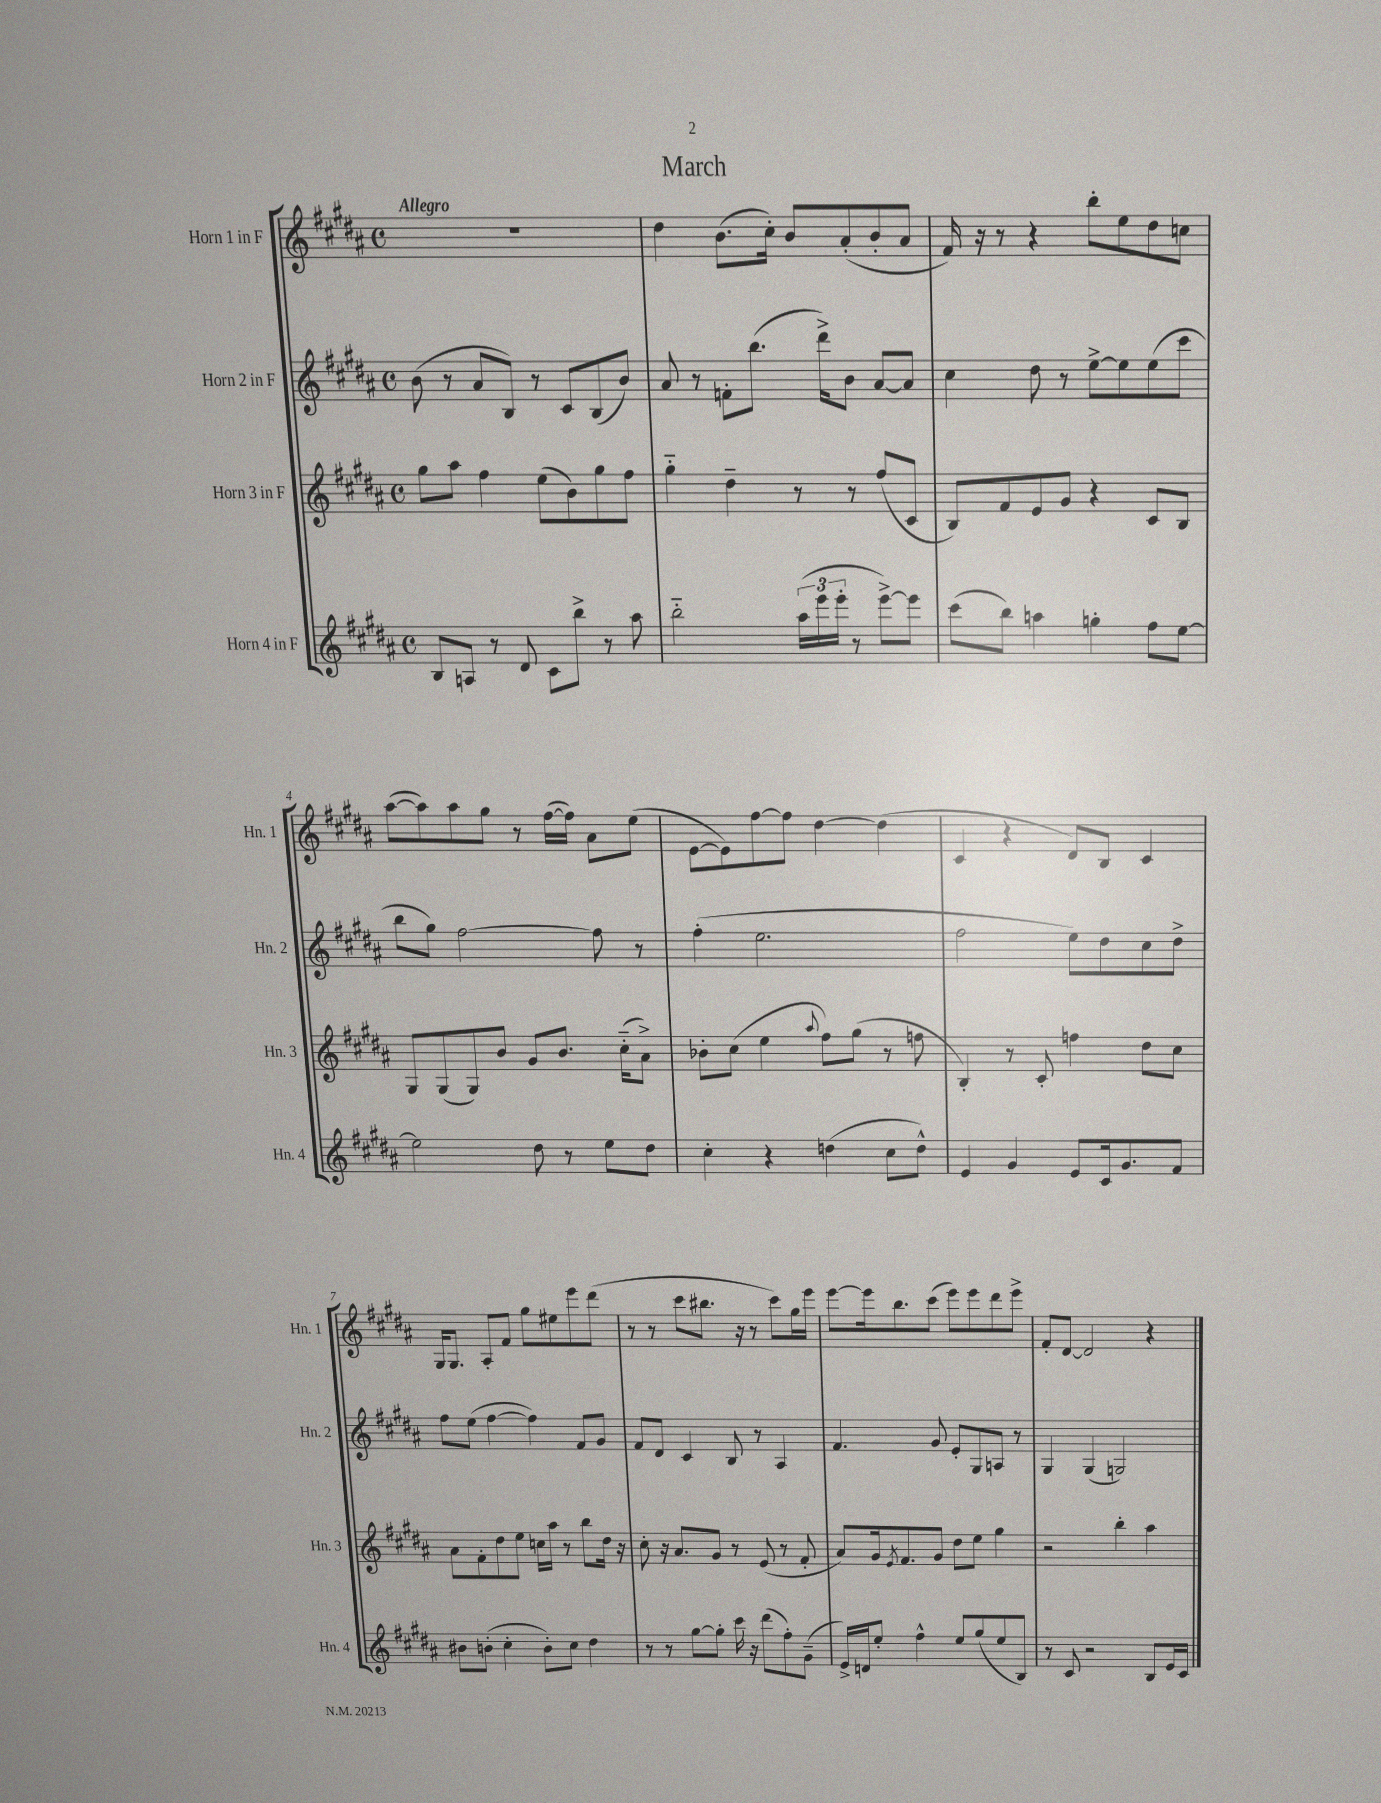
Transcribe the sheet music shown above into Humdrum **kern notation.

**kern	**kern	**kern	**kern
*part4	*part3	*part2	*part1
*staff4	*staff3	*staff2	*staff1
*I"Horn 4 in F	*I"Horn 3 in F	*I"Horn 2 in F	*I"Horn 1 in F
*I'Hn. 4	*I'Hn. 3	*I'Hn. 2	*I'Hn. 1
*clefG2	*clefG2	*clefG2	*clefG2
*k[f#c#g#d#a#]	*k[f#c#g#d#a#]	*k[f#c#g#d#a#]	*k[f#c#g#d#a#]
*M4/4	*M4/4	*M4/4	*M4/4
*met(c)	*met(c)	*met(c)	*met(c)
=1	=1	=1	=1
!	!	!	!LO:TX:a:B:t=Allegro
8B/L	8gg#\L	(8b\	1r
8An/J	8aa#\J	8r	.
8r	4ff#\	8a#/L	.
8d#/	.	8B/J)	.
8c#\L	(8ee\L	8r	.
8bb^\J	8b\)	8c#/L	.
8r	8gg#\	(8B/	.
8aa#\	8ff#\J	8b/J)	.
=2	=2	=2	=2
2bb\	4gg#\	8a#/	4dd#\
.	.	8r	.
.	4dd#~\	8fn'\L	(8.b\L
.	.	(8.bb\J	.
.	.	.	16cc#'\Jk)
(24aa#\LL	8r	.	8b/L
24eee\	.	.	.
.	.	16ddd#^\KL)	.
24eee'\JJ	.	.	.
8r	8r	8b\J	(8a#'/
[8eee^\L)	(8ff#/L	[8a#/L	8b'/
8eee\J]	8c#/J	8a#/J]	8a#/J
=3	=3	=3	=3
(8ccc#\L	8B/L)	4cc#\	16f#/)
.	.	.	16r
8bb\J)	8f#/	.	8r
4aan\	8e/	8dd#\	4r
.	8g#/J	8r	.
4ggn'\	4r	[8ee^\L	8bb'\L
.	.	8ee\]	8ee\
8ff#\L	8c#/L	(8ee\	8dd#\
[8ee\J	8B/J	8ccc#\J	8ccn\J
!!LO:LB:g=z
=4	=4	=4	=4
2ee\]	8G#/L	8bb\L	([8aa#\L
.	(8G#/	8gg#\J)	8aa#\])
.	8G#/)	[2ff#\	8aa#\
.	8b/J	.	8gg#\J
8dd#\	8g#/L	.	8r
8r	8.b/J	.	([16ff#\LL
.	.	.	16ff#\JJ])
8ee\L	.	8ff#\]	8a#\L
.	(16cc#\KL	.	.
8dd#\J	8a#^\J)	8r	(8ee\J
=5	=5	=5	=5
4cc#'\	8b-X'\L	(4ff#'\	[8e\L
.	(8cc#\J	.	8e\])
4r	4ee\	2.ee\	[8ff#\
.	.	.	8ff#\J]
.	8qqaa#/	.	.
(4ddn\	8ff#\L)	.	[4dd#\
.	(8gg#\J	.	.
8cc#\L	8r	.	(4dd#\]
8dd^^\J)	8ffn\	.	.
=6	=6	=6	=6
4e/	4B'/)	2ff#\	4c#/
4g#/	8r	.	4r
.	8c#'/	.	.
8e/L	4ffn\	8ee\L)	8d#/L)
16c#/k	.	8dd#\	8B/J
8.g#/	.	.	.
.	8dd#\L	8cc#\	4c#/
8f#/J	8cc#\J	8dd#^\J	.
!!LO:LB:g=z
=7	=7	=7	=7
8b#X\L	8a#\L	8ff#\L	16G#/KL
.	.	.	8.G#/J
(8bn'\J	8f#'\	(8ee\J	.
4cc#'\	8dd#\	[4ff#\	8A#'/L
.	8ee\J	.	8f#/J
8b'\L)	16ccn\LL	4ff#\])	8gg#\L
.	16aa#\JJ	.	.
8cc#\J	8r	.	8ee#X\
4dd#\	8bb\L	8f#/L	8eee\
.	16dd#\Jk	8g#/J	(8ddd#\J
.	16r	.	.
=8	=8	=8	=8
8r	8cc#'\	8f#/L	8r
8r	16r	8d#/J	8r
.	8.a#/L	.	.
[8gg#\L	.	4c#/	8ccc#\L
8gg#'\J]	8g#/J	.	8.bb#X\J
16ccc#\	8r	8B/	.
16r	.	.	16r
(8ddd#\L	(8e/	8r	8r
8ff#'\)	8r	4A#/	8ccc#\L)
(8g#~\J	8f#'/	.	16gg#\L
.	.	.	16eee\JJ
=9	=9	=9	=9
16e^/LL)	8a#/L)	4.f#/	[8eee\L
16dn/J	.	.	.
8ee'/J	16g#/k	.	16eee\k]
.	8qe/	.	.
.	8.f#/	.	8.bb\
4ff#^^\	.	.	.
.	8g#/J	8g#/	(8ccc#\J
8ee/L	8dd#\L	8e'/L	8eee\L)
(8gg#/	8ee\J	8G#/	8eee\
8ee/	4gg#\	8An/J	8ddd#\
8B/J)	.	8r	8eee^\J
=10	=10	=10	=10
8r	2r	4G#/	8f#'/L
8c#/	.	.	[8d#/J
2r	.	(4G#/	2d#/]
.	4bb'\	2Gn/)	.
8B/L	4aa#\	.	4r
16e/L	.	.	.
16c#/JJ	.	.	.
==	==	==	==
*-	*-	*-	*-
